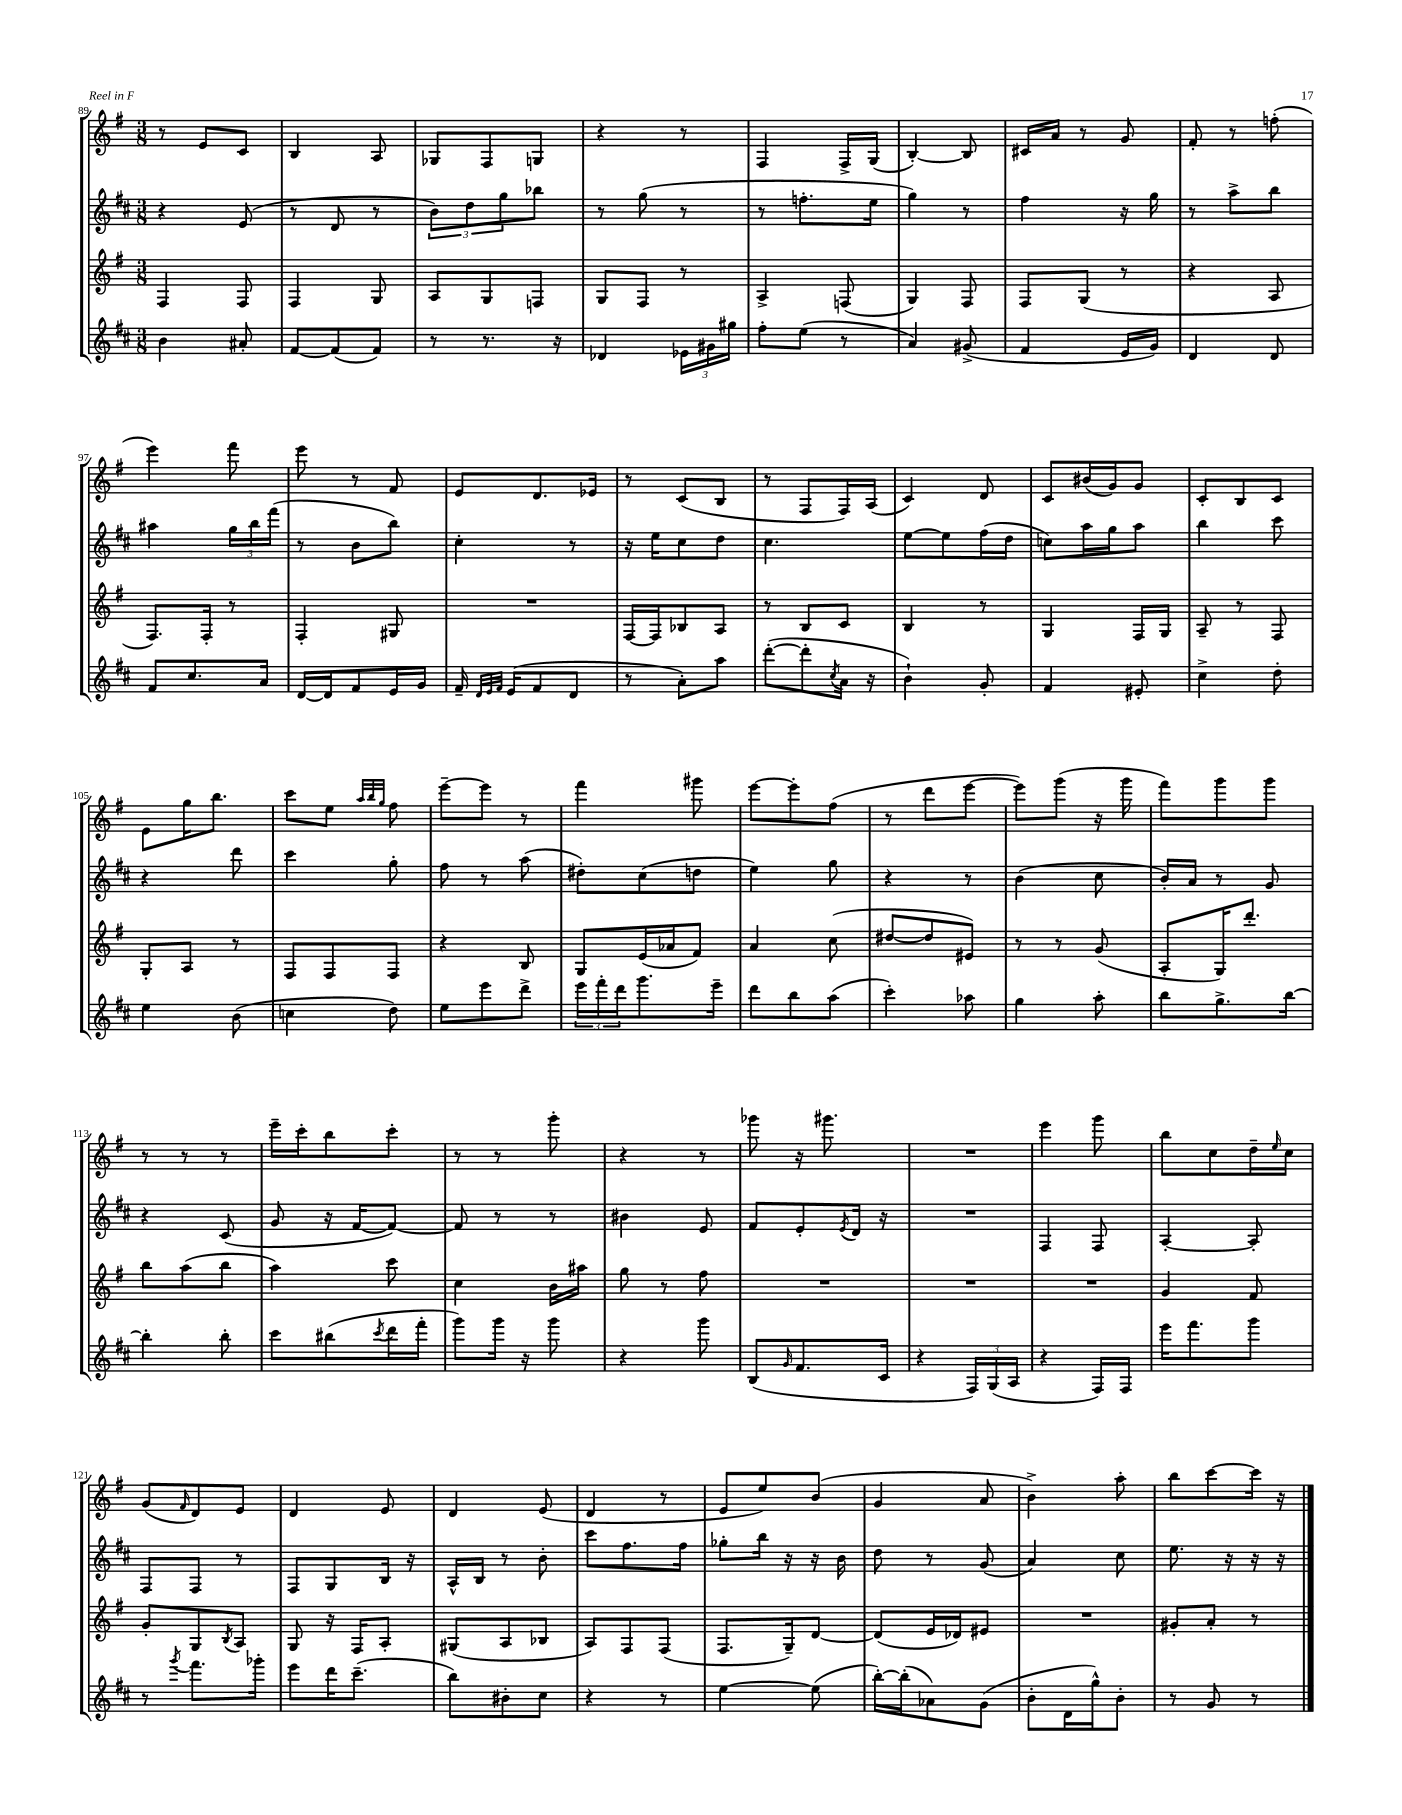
<<
\new StaffGroup <<
\new Staff = "s0" {
    \clef treble \key g \major \numericTimeSignature \time 3/8
    r8 e'8 c'8 |
    b4 a8 |
    ges8 fis8 g8 |
    r4 r8 |
    fis4 fis16-> g16( |
    b4~-.) b8 |
    cis'16 a'16 r8 g'8 |
    fis'8-. r8 f''8-.( |
    e'''4) fis'''8 |
    e'''8 r8 fis'8 |
    e'8 d'8. ees'16 |
    r8 c'8( b8 |
    r8 fis8 fis16) a16( |
    c'4) d'8 |
    c'8 bis'16( g'16) g'8 |
    c'8-. b8 c'8 |
    e'8 g''16 b''8. |
    c'''8 e''8 \grace { a''32 b''32 g''32 } fis''8 |
    e'''8~-- e'''8 r8 |
    fis'''4 gis'''8 |
    e'''8~ e'''8-. fis''8( |
    r8 d'''8 e'''8~ |
    e'''8) g'''8( r16 g'''16 |
    fis'''8) g'''8 g'''8 |
    r8 r8 r8 |
    e'''16-- c'''16-. b''8 c'''8-. |
    r8 r8 g'''8-. |
    r4 r8 |
    ges'''8 r16 gis'''8. |
    R4. |
    e'''4 g'''8 |
    b''8 c''8 d''16-- \grace { e''16 } c''16 |
    g'8( \grace { fis'16 } d'8) e'8 |
    d'4 e'8 |
    d'4 e'8( |
    d'4 r8 |
    e'8 e''8) b'8( |
    g'4 a'8 |
    b'4->) a''8-. |
    b''8 c'''8~ c'''16 r16 \bar "|." |
}
\new Staff = "s1" {
    \clef treble \key d \major \numericTimeSignature \time 3/8
    r4 e'8( |
    r8 d'8 r8 |
    \tuplet 3/2 { b'8) d''8 g''8 } bes''8 |
    r8 g''8( r8 |
    r8 f''8.-. e''16 |
    g''4) r8 |
    fis''4 r16 g''16 |
    r8 a''8-> b''8 |
    ais''4 \tuplet 3/2 { g''16 b''16 fis'''16( } |
    r8 b'8 b''8) |
    cis''4-. r8 |
    r16 e''16 cis''8 d''8 |
    cis''4. |
    e''8~ e''8 fis''16( d''16 |
    c''8) a''16 g''16 a''8 |
    b''4 cis'''8 |
    r4 d'''8 |
    cis'''4 g''8-. |
    fis''8 r8 a''8( |
    dis''8-.) cis''8( d''8 |
    e''4) g''8 |
    r4 r8 |
    b'4( cis''8 |
    b'16-.) a'16 r8 g'8 |
    r4 cis'8( |
    g'8 r16 fis'16~ fis'8~) |
    fis'8 r8 r8 |
    bis'4 e'8 |
    fis'8 e'8-. \acciaccatura { e'8 } d'16 r16 |
    R4. |
    fis4 fis8 |
    a4~-. a8-. |
    fis8 fis8 r8 |
    fis8 g8 b16 r16 |
    a16-^ b16 r8 b'8-. |
    cis'''8 fis''8. fis''16 |
    ges''8-. b''16 r16 r16 b'16 |
    d''8 r8 g'8( |
    a'4) cis''8 |
    e''8. r16 r16 r16 \bar "|." |
}
\new Staff = "s2" {
    \clef treble \key g \major \numericTimeSignature \time 3/8
    fis4 fis8 |
    fis4 g8 |
    a8 g8 f8 |
    g8 fis8 r8 |
    a4-> f8( |
    g4) fis8 |
    fis8 g8( r8 |
    r4 a8 |
    fis8.) fis16-. r8 |
    fis4-. gis8 |
    R4. |
    fis16~ fis16 bes8 a8 |
    r8 b8 c'8 |
    b4 r8 |
    g4 fis16 g16 |
    a8-- r8 fis8 |
    g8-. a8 r8 |
    fis8 fis8 fis8 |
    r4 b8 |
    g8 e'16( aes'16 fis'8) |
    a'4 c''8( |
    dis''8~ dis''8 eis'8) |
    r8 r8 g'8( |
    a8-. g16) d'''8.-. |
    b''8 a''8( b''8 |
    a''4) c'''8 |
    c''4 b'16 ais''16 |
    g''8 r8 fis''8 |
    R4. |
    R4. |
    R4. |
    g'4 fis'8 |
    g'8-. g8 \acciaccatura { b8 } a8 |
    g8 r16 fis16 a8-. |
    gis8( a8 bes8 |
    a8) fis8 fis8( |
    fis8. g16--) d'8~ |
    d'8( e'16 des'16) eis'8 |
    R4. |
    gis'8-. a'8-. r8 \bar "|." |
}
\new Staff = "s3" {
    \clef treble \key d \major \numericTimeSignature \time 3/8
    b'4 ais'8-. |
    fis'8~ fis'8( fis'8) |
    r8 r8. r16 |
    des'4 \tuplet 3/2 { ees'16 gis'16 gis''16 } |
    fis''8-. e''8( r8 |
    a'4) gis'8->( |
    fis'4 e'16 g'16) |
    d'4 d'8 |
    fis'8 cis''8. a'16 |
    d'16~ d'16 fis'8 e'16 g'16 |
    fis'16-- \grace { d'32 e'32 fis'32 } e'16( fis'8 d'8 |
    r8 a'8-.) a''8 |
    d'''8~-.( d'''8-. \acciaccatura { cis''8 } a'16 r16 |
    b'4-!) g'8-. |
    fis'4 eis'8-. |
    cis''4-> d''8-. |
    e''4 b'8( |
    c''4 d''8) |
    e''8 e'''8 d'''8-> |
    \tuplet 3/2 { e'''16 fis'''16-. d'''16 } g'''8. e'''16-- |
    d'''8 b''8 a''8( |
    cis'''4-.) aes''8 |
    g''4 a''8-. |
    b''8 g''8.-> b''16~ |
    b''4-. b''8-. |
    cis'''8 bis''8( \acciaccatura { cis'''8 } d'''16 fis'''16-. |
    g'''8) g'''16 r16 g'''8 |
    r4 g'''8 |
    b8( \grace { g'16 } fis'8. cis'16 |
    r4 \tuplet 3/2 { fis16) g16( a16 } |
    r4 fis16) fis16 |
    e'''16 fis'''8. g'''8 |
    r8 \acciaccatura { g'''8 } fis'''8. ges'''16-. |
    e'''8 d'''16 cis'''8.--( |
    b''8) bis'8-. cis''8 |
    r4 r8 |
    e''4~ e''8( |
    b''16~-.) b''16-.( aes'8) g'8( |
    b'8-. d'16 g''16-^) b'8-. |
    r8 g'8 r8 \bar "|." |
}
>>
>>
\layout { \context { \Score currentBarNumber = #89 } }
